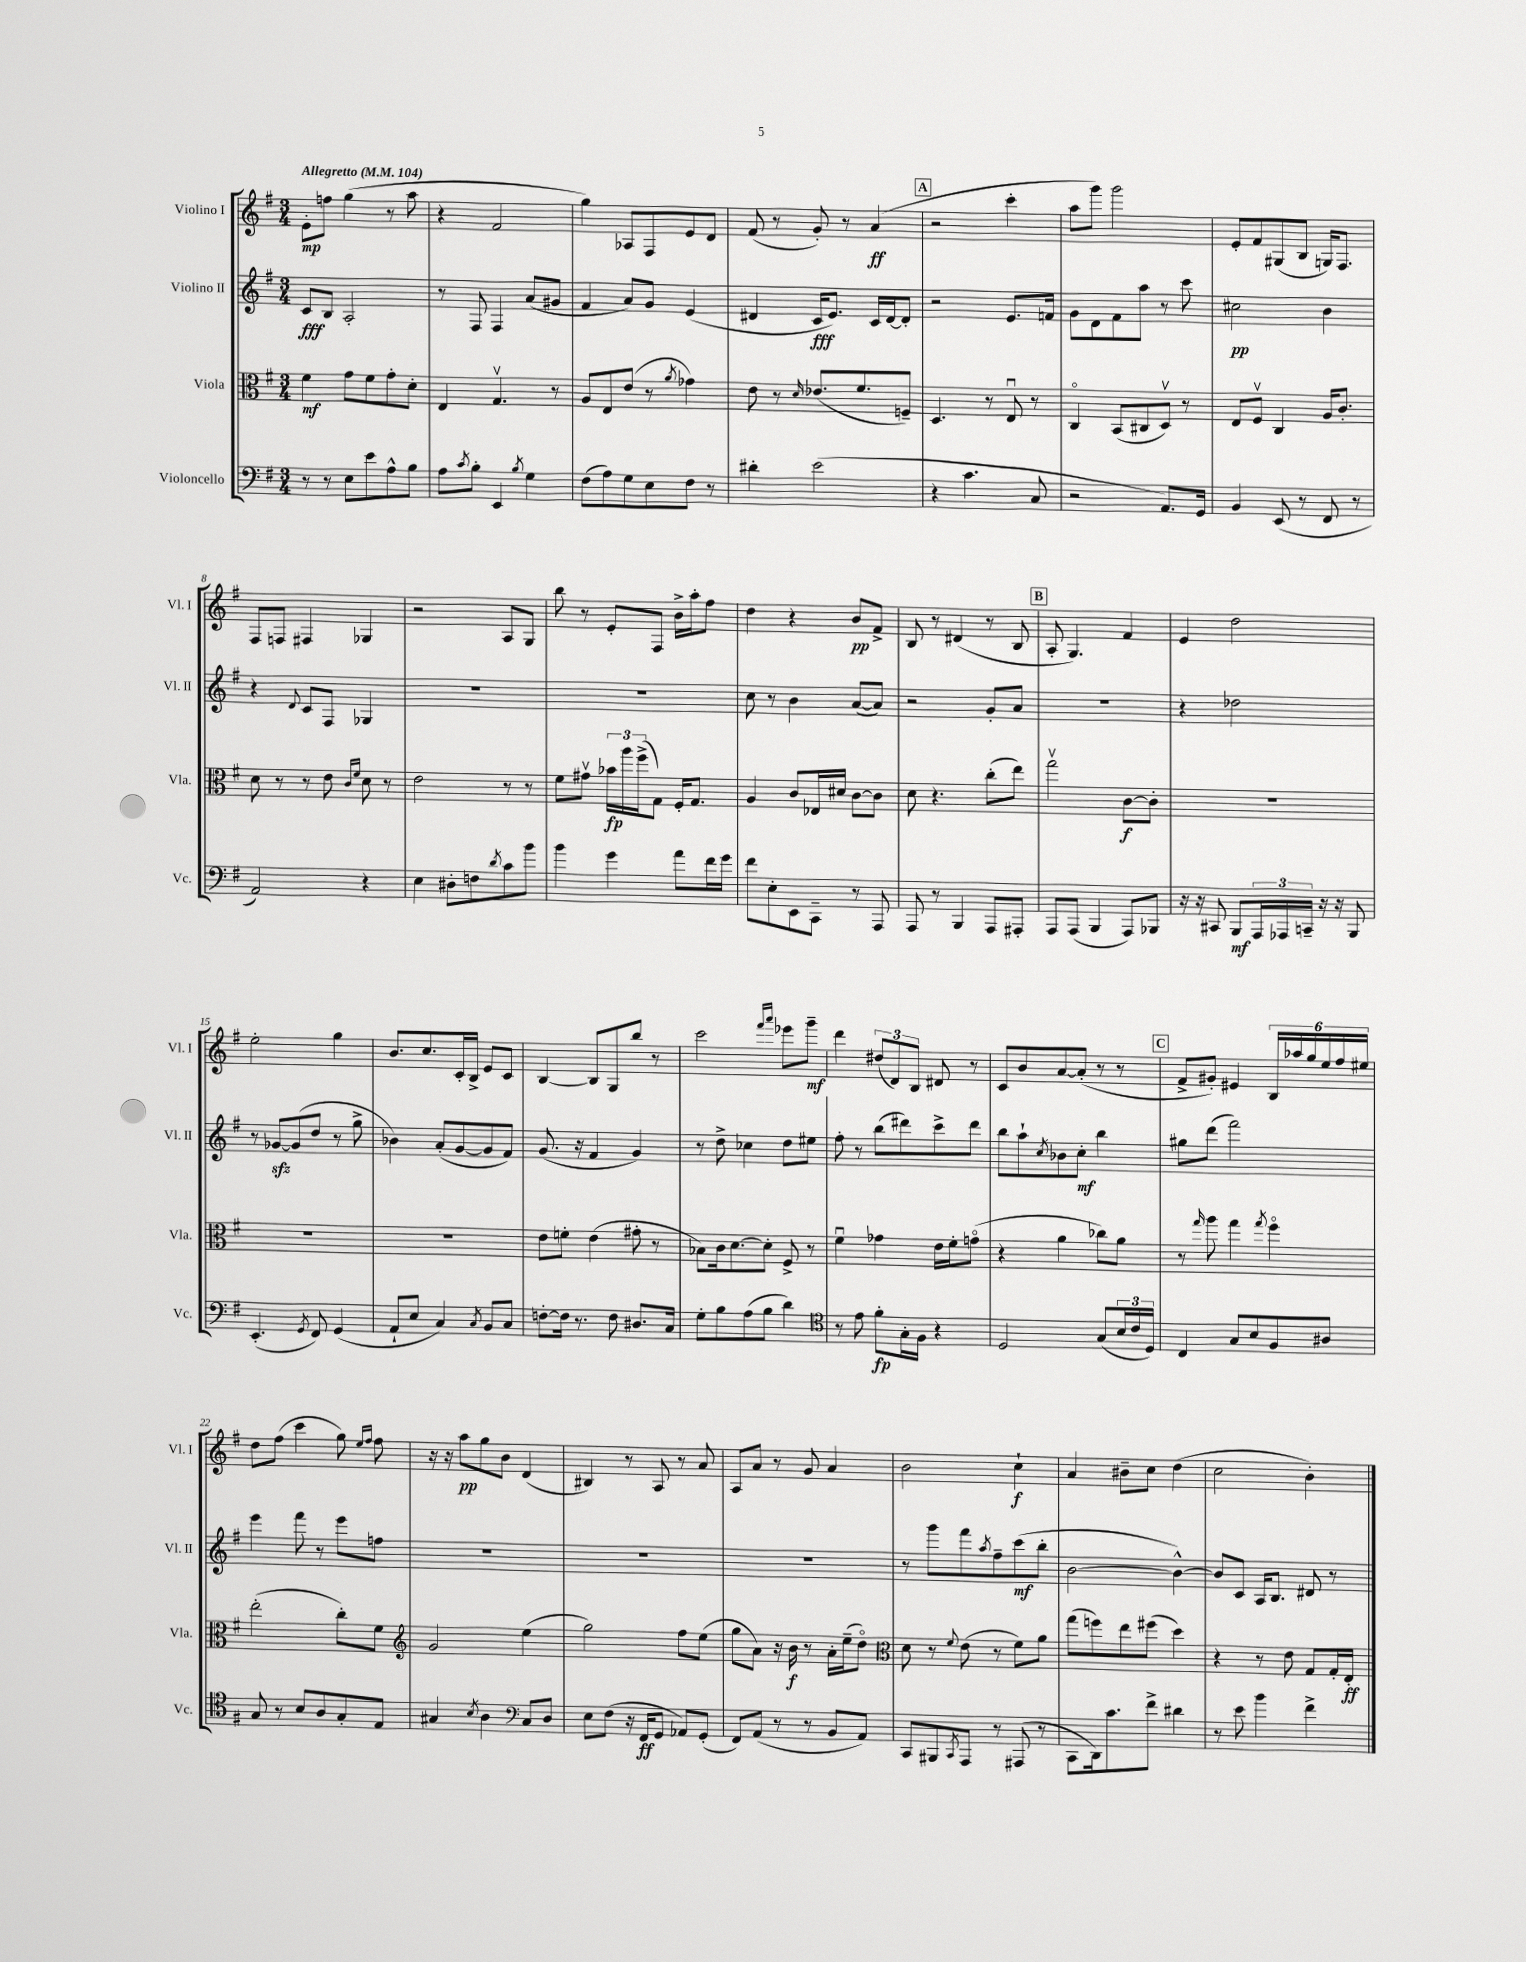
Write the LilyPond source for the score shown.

<<
\new StaffGroup <<
\new Staff = "s0" \with { instrumentName = "Violino I" shortInstrumentName = "Vl. I" } {
    \clef treble \key g \major \numericTimeSignature \time 3/4 \tempo "Allegretto" 4 = 104
    e'8-.\mp f''8 g''4( r8 a''8 |
    r4 fis'2 |
    g''4) aes8 fis8 e'8 d'8 |
    fis'8( r8 g'8-.) r8 a'4\ff( |
    \mark \markup { \box "A" } r2 c'''4-. |
    a''8 g'''8) g'''2 |
    e'8-. fis'8 gis8( b8 g16) fis8. |
    fis8 f8 fis4 ges4 |
    r2 a8 g8 |
    b''8 r8 e'8-. fis8 b'16-> a''16-. fis''8 |
    d''4 r4 b'8\pp fis'8-> |
    b8 r8 dis'4( r8 b8 |
    \mark \markup { \box "B" } a8-. g4.) fis'4 |
    e'4 d''2 |
    e''2-. g''4 |
    b'8. c''8. c'16-. b16-> e'8 c'8 |
    b4~ b8 g8 b''8 r8 |
    c'''2 \grace { fis'''16 a'''16 } ees'''8 g'''8--\mf |
    d'''4 \tuplet 3/2 { dis''8( d'8) b8 } dis'8 r8 |
    c'8 b'8 a'8~ a'8-.( r8 r8 |
    \mark \markup { \box "C" } fis'8-> gis'8-.) eis'4 \tuplet 6/4 { b16 aes''16 g''16 e''16 fis''16 eis''16 } |
    d''8 fis''8( c'''4 g''8) \grace { e''16 fis''16 } fis''8 |
    r16 r16 a''8\pp g''8 b'8 d'4( |
    bis4) r8 a8 r8 a'8 |
    a8 a'8 r8 g'8 a'4 |
    b'2 c''4-!\f |
    a'4 bis'8-- c''8 d''4( |
    c''2 b'4-.) \bar "|." |
}
\new Staff = "s1" \with { instrumentName = "Violino II" shortInstrumentName = "Vl. II" } {
    \clef treble \key g \major \numericTimeSignature \time 3/4
    c'8\fff b8 a2-. |
    r8 fis8 fis4 a'8( gis'8 |
    fis'4 a'8) g'8 e'4( |
    dis'4 c'16\fff e'8.) c'16 dis'16~ dis'8-. |
    \mark \markup { \box "A" } r2 e'8. f'16 |
    g'8 d'8 fis'8 a''8 r8 c'''8 |
    cis''2\pp b'4 |
    r4 \appoggiatura { d'8 } c'8 fis8 ges4 |
    R2. |
    R2. |
    c''8 r8 b'4 a'8~( a'8) |
    r2 g'8-. a'8 |
    \mark \markup { \box "B" } R2. |
    r4 des''2 |
    r8 ges'8~\sfz ges'8( d''8 r8 g''8-> |
    bes'4) a'8-.( g'8~ g'8 fis'8) |
    g'8.( r16 fis'4 g'4) |
    r8 d''8-> ces''4 d''8 eis''8 |
    fis''8-. r8 b''8( dis'''8) c'''8-> dis'''8 |
    b''8 a''8-! \acciaccatura { c''8 } bes'8 c''8-.\mf b''4 |
    \mark \markup { \box "C" } gis''8 d'''8( fis'''2) |
    e'''4 fis'''8 r8 e'''8 f''8 |
    R2. |
    R2. |
    R2. |
    r8 g'''8 fis'''8 \acciaccatura { a''8 } fis''8-- c'''8\mf( b''8-. |
    b'2~ b'4~-^) |
    b'8 c'8 a16 b8. dis'8 r8 \bar "|." |
}
\new Staff = "s2" \with { instrumentName = "Viola" shortInstrumentName = "Vla." } {
    \clef alto \key g \major \numericTimeSignature \time 3/4
    fis'4\mf g'8 fis'8 g'8-. d'8-. |
    e4 g4.\upbow r8 |
    a8 e8 e'8( r8 \acciaccatura { a'8 } ges'4) |
    e'8 r8 \grace { d'16 } ees'8.( fis'8. f8--) |
    \mark \markup { \box "A" } d4. r8 e8\downbow r8 |
    c4\flageolet b,8( cis8 d8\upbow) r8 |
    e8 fis8\upbow c4 a16 c'8.-. |
    d'8 r8 r8 e'8 \grace { c'16 fis'16 } d'8 r8 |
    e'2 r8 r8 |
    fis'8 gis'8\upbow \tuplet 3/2 { bes'16\fp a''16 fis''16->( } g8) fis16-. g8. |
    a4 c'8 ees16 dis'16 c'8~ c'8 |
    d'8 r4. c''8-.( e''8) |
    \mark \markup { \box "B" } g''2\upbow c'8~\f c'8-. |
    R2. |
    R2. |
    R2. |
    e'8 f'8-. e'4( gis'8-. r8 |
    bes8) c'16 d'8.~ d'8-. fis8-> r8 |
    fis'4\downbow ges'4 e'16 fis'16-. g'8\flageolet( |
    r4 a'4 ces''8) a'8 |
    \mark \markup { \box "C" } r8 \grace { g''16 } a''8 g''4 \acciaccatura { g''8 } fis''4\flageolet |
    e''2-.( c''8-.) fis'8 |
    \clef treble g'2 e''4( |
    g''2) fis''8 e''8( |
    g''8 a'8) r16 b'16\f r8 a'16-. e''16--( d''8\flageolet) |
    \clef alto d'8 r8 \appoggiatura { fis'8 } e'8( r8 fis'8) a'8 |
    g''8( f''8) e''8 fis''8( d''4) |
    r4 r8 e'8 g8 g16-. e16-.\ff \bar "|." |
}
\new Staff = "s3" \with { instrumentName = "Violoncello" shortInstrumentName = "Vc." } {
    \clef bass \key g \major \numericTimeSignature \time 3/4
    r8 r8 e8 e'8 a8-^ b8 |
    a8 \acciaccatura { c'8 } b8-. e,4 \acciaccatura { b8 } g4 |
    fis8( a8) g8 e8 fis8 r8 |
    dis'4-. e'2( |
    \mark \markup { \box "A" } r4 c'4. c8 |
    r2 a,8.) g,16 |
    b,4 e,8( r8 fis,8 r8 |
    a,2) r4 |
    e4 dis8-. f8 \acciaccatura { d'8 } c'8 b'8 |
    b'4 g'4 a'8 fis'16 g'16 |
    fis'8 e8-. e,8 c,8-- r8 a,,8 |
    a,,8 r8 b,,4 a,,8 ais,,8-. |
    \mark \markup { \box "B" } a,,8 a,,8( b,,4 a,,8) bes,,8 |
    r16 r16 cis,8 b,,8\mf \tuplet 3/2 { a,,16 aes,,16 c,16-- } r16 r16 b,,8 |
    e,4.-.( \acciaccatura { g,8 } fis,8) g,4( |
    a,8-! e8 c4) \acciaccatura { c8 } b,8 c8 |
    f8~-. f16 r8. f8 dis8. c16 |
    g8-. b8 a8( b8 d'4) |
    \clef tenor r8 e'8 fis'8-.\fp g16-. fis16 r4 |
    d2 g8( \tuplet 3/2 { b16 c'16 d16) } |
    \mark \markup { \box "C" } c4 g8 b8 fis8 ais8 |
    g8 r8 b8 a8 g8-. e8 |
    gis4 \acciaccatura { b8 } a4 \clef bass c8 d8 |
    e8 fis8( r16 fis,16\ff g,8 aes,8) g,8-.( |
    fis,8) a,8( r8 r8 b,8 a,8) |
    c,8 bis,,8 \acciaccatura { c,8 } a,,8 r8 ais,,8( r8 |
    c,8 d,16) c'8. fis'8-> dis'4 |
    r8 e'8 b'4 fis'4-> \bar "|." |
}
>>
>>
